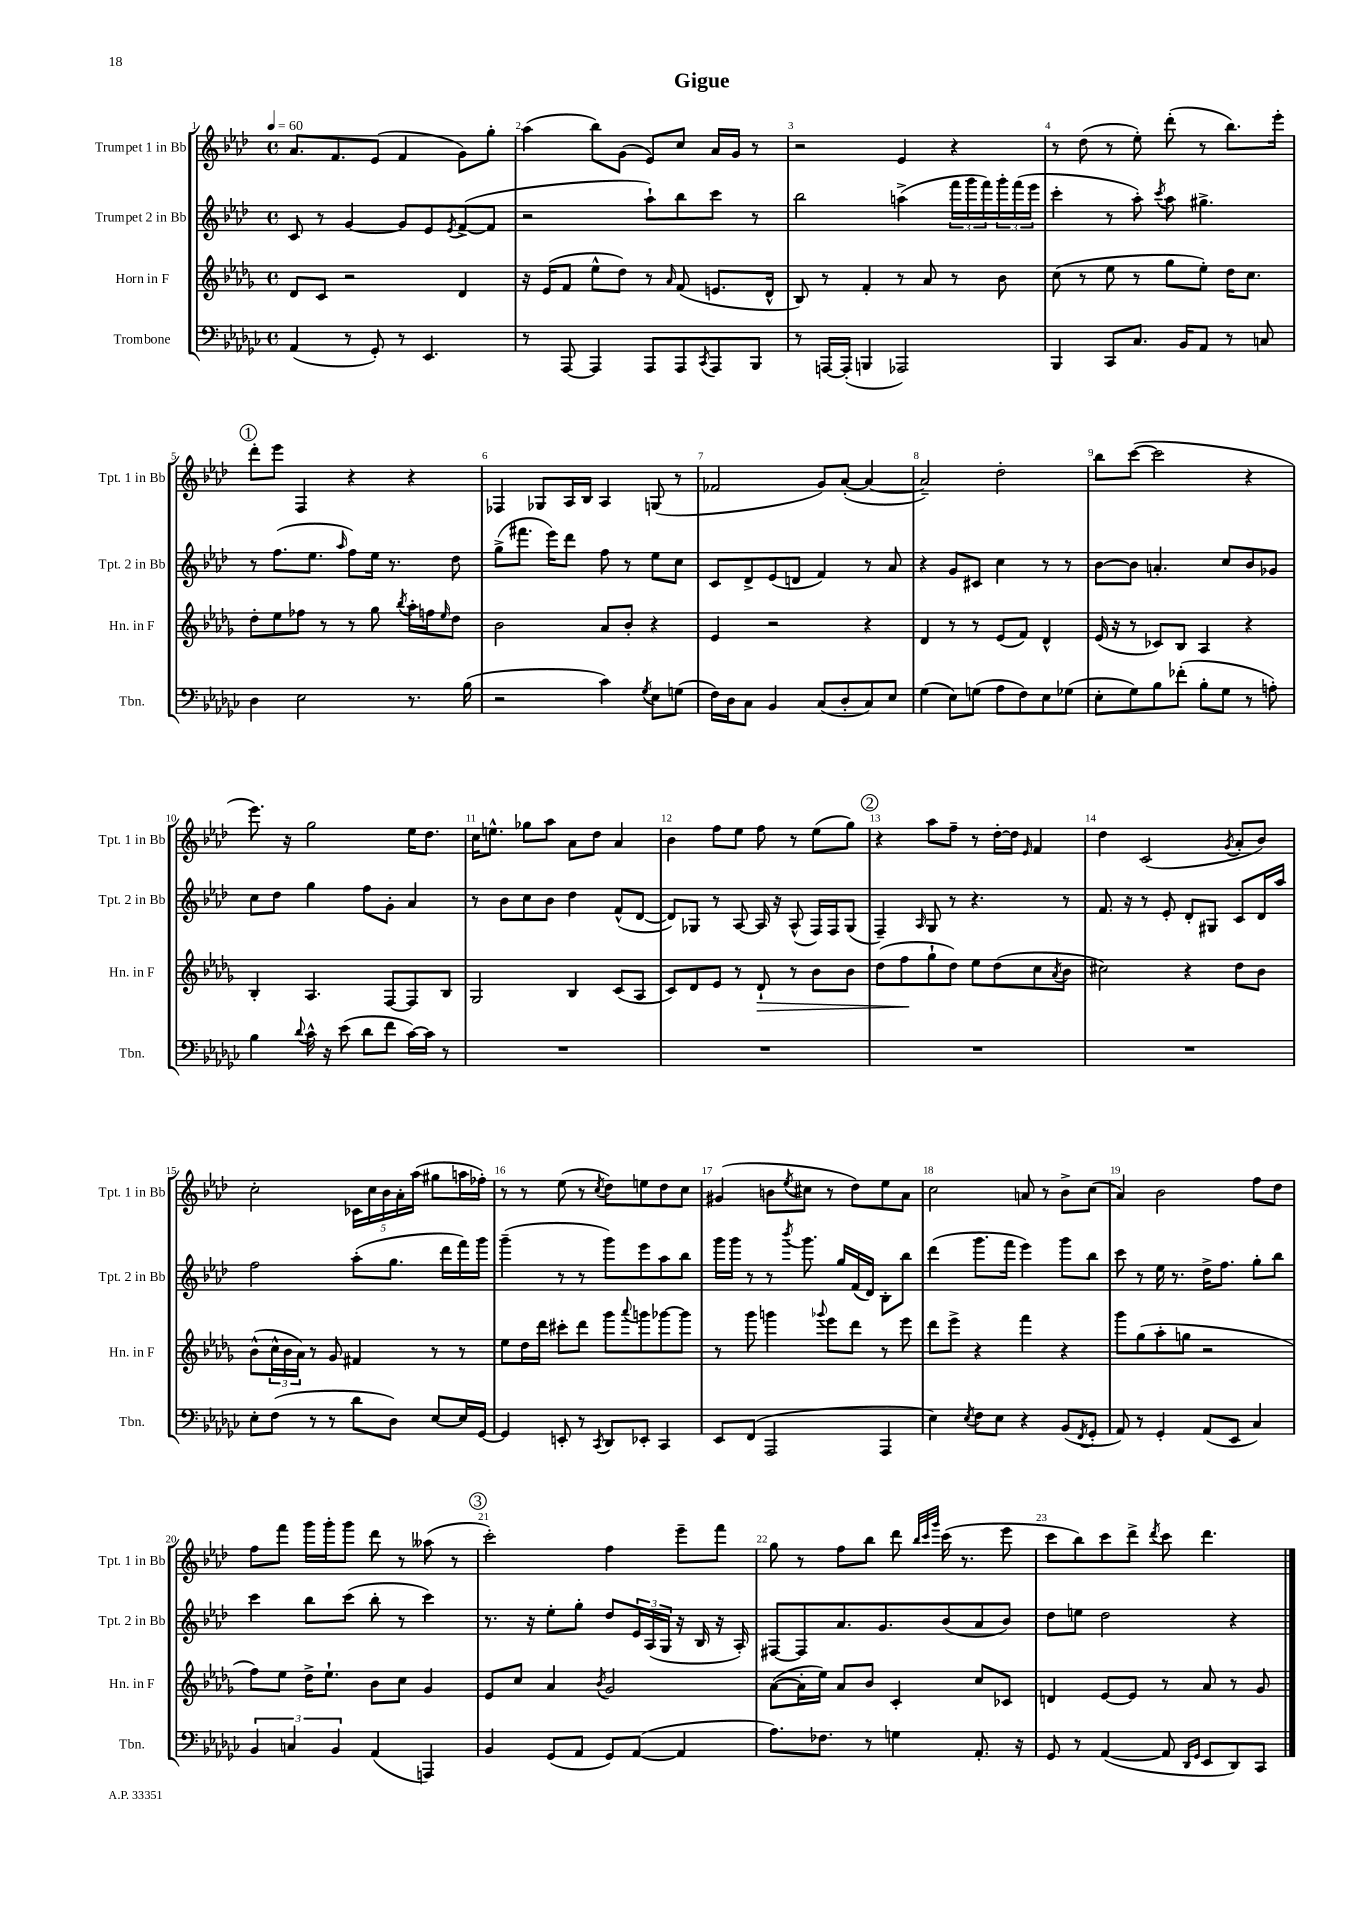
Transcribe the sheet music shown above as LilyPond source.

\header { title = "Gigue" }
<<
\new StaffGroup <<
\new Staff = "s0" \with { instrumentName = "Trumpet 1 in Bb" shortInstrumentName = "Tpt. 1 in Bb" } {
    \clef treble \key aes \major \defaultTimeSignature \time 4/4 \tempo 4 = 60
    aes'8. f'8. ees'8( f'4 g'8) g''8-. |
    aes''4( bes''8) g'8( ees'8) c''8 aes'16 g'16 r8 |
    r2 ees'4 r4 |
    r8 des''8( r8 ees''8-.) des'''8-.( r8 bes''8.) ees'''16-. |
    \mark \markup { \circle "1" } des'''8-. ees'''8 f4 r4 r4 |
    fes4 ges8 aes16 bes16 aes4 g8( r8 |
    fes'2 g'8) aes'8~-.( aes'4~ |
    aes'2--) des''2-. |
    bes''8 c'''8~( c'''2 r4 |
    ees'''8.) r16 g''2 ees''16 des''8. |
    c''16 e''8.-^ ges''8 aes''8 aes'8 des''8 aes'4 |
    bes'4 f''8 ees''8 f''8 r8 ees''8( g''8) |
    \mark \markup { \circle "2" } r4 aes''8 f''8-- r8 des''16~-. des''16 \grace { ees'16 } f'4 |
    des''4 c'2( \acciaccatura { g'8 } aes'8-. bes'8) |
    c''2-. \tuplet 5/4 { ces'16 c''16 bes'16 aes'16-. aes''16( } gis''8 a''16 fes''16-.) |
    r8 r8 ees''8( r8 \acciaccatura { c''8 } des''8) e''8 des''8 c''8 |
    gis'4( b'8 \acciaccatura { ees''8 } cis''8 r8 des''8) ees''8 aes'8 |
    c''2 a'8 r8 bes'8-> c''8( |
    aes'4) bes'2 f''8 des''8 |
    f''8 f'''8 g'''16 g'''16-. g'''8 des'''8 r8 aeses''8( r8 |
    \mark \markup { \circle "3" } c'''2-.) f''4 ees'''8-- f'''8 |
    g''8 r8 f''8 bes''8 des'''8 \grace { bes''32 c'''32 g'''32 } c'''16( r8. ees'''8 |
    c'''8 bes''8) c'''8 des'''8-> \acciaccatura { des'''8 } c'''8 des'''4. \bar "|." |
}
\new Staff = "s1" \with { instrumentName = "Trumpet 2 in Bb" shortInstrumentName = "Tpt. 2 in Bb" } {
    \clef treble \key aes \major \defaultTimeSignature \time 4/4
    c'8 r8 g'4~ g'8 ees'8 \acciaccatura { ees'8 } f'8~->( f'8 |
    r2 aes''8-!) bes''8 c'''8 r8 |
    bes''2 a''4->( \tuplet 3/2 { f'''16 g'''16 f'''16) } \tuplet 3/2 { g'''16-. f'''16( ees'''16 } |
    c'''4-. r8 aes''8-.) \acciaccatura { c'''8 } aes''8 gis''4.-> |
    \mark \markup { \circle "1" } r8 f''8.( ees''8. \grace { aes''16 } f''8) ees''16 r8. des''8 |
    g''8->( fis'''8. ees'''16) des'''8 f''8 r8 ees''8 c''8 |
    c'8 des'8-> ees'8( d'8 f'4) r8 aes'8 |
    r4 g'8 cis'8 c''4 r8 r8 |
    bes'8~ bes'8 a'4.-. c''8 bes'8 ges'8 |
    c''8 des''8 g''4 f''8 g'8-. aes'4 |
    r8 bes'8 c''8 bes'8 des''4 f'8-^( des'8~ |
    des'8) ges8 r8 aes8~ aes16 r16 aes8-^( f16) f16 ges8( |
    \mark \markup { \circle "2" } f4--) \grace { aes16 } g8 r8 r4. r8 |
    f'8. r16 r8 ees'8-. des'8-. gis8 c'8 des'16 aes''16 |
    f''2 aes''8-.( g''8. des'''16 f'''16) g'''16 |
    g'''4--( r8 r8 g'''8) ees'''8 aes''8 bes''8 |
    g'''16 g'''16 r8 r8 \acciaccatura { bes'''8 } g'''8. g''16 f'16( des'16) bes8-. bes''8 |
    des'''4( g'''8. f'''16 ees'''4) g'''8 bes''8 |
    c'''8 r8 ees''16 r8. des''16-> f''8. g''8-. bes''8 |
    c'''4 bes''8 c'''8( bes''8-. r8 c'''4) |
    \mark \markup { \circle "3" } r8. r16 ees''8-. g''8-. des''8 \tuplet 3/2 { ees'16 aes16( g16 } r16 bes16 r16 aes16-.) |
    fis8~ fis8 aes'8. g'8. bes'8( aes'8 bes'8) |
    des''8 e''8 des''2 r4 \bar "|." |
}
\new Staff = "s2" \with { instrumentName = "Horn in F" shortInstrumentName = "Hn. in F" } {
    \clef treble \key des \major \defaultTimeSignature \time 4/4
    des'8 c'8 r2 des'4 |
    r16 ees'16( f'8 ees''8-^ des''8) r8 \grace { aes'16 } f'8( e'8. des'16-^ |
    bes8) r8 f'4-. r8 aes'8 r8 bes'8 |
    c''8( r8 ees''8 r8 ges''8 ees''8-.) des''16 c''8. |
    \mark \markup { \circle "1" } des''8-. ees''8 fes''8 r8 r8 ges''8 \acciaccatura { bes''8 } aes''16-. f''16 \grace { ees''16 } des''8 |
    bes'2 aes'8 bes'8-. r4 |
    ees'4 r2 r4 |
    des'4 r8 r8 ees'8( f'8) des'4-^ |
    ees'16( r16 r8 ces'8) bes8 aes4 r4 |
    bes4-. aes4. f8~ f8 bes8 |
    ges2 bes4 c'8( aes8 |
    c'8) des'8 ees'8 r8 des'8-!\> r8 bes'8 bes'8 |
    \mark \markup { \circle "2" } des''8( f''8\! ges''8-! des''8) ees''8 des''8( c''8 \acciaccatura { aes'8 } bes'8 |
    cis''2) r4 des''8 bes'8 |
    bes'8-^( \tuplet 3/2 { c''16-^ bes'16 aes'16) } r8 ges'8 fis'4 r8 r8 |
    ees''8 des''16 des'''16 cis'''8-. des'''8 ges'''8 \appoggiatura { aes'''8 } g'''8 ges'''8~ ges'''8 |
    r8 ges'''8 g'''4 \appoggiatura { ges'''8 } ees'''8 des'''8 r8 ees'''8 |
    des'''8 ees'''8-> r4 f'''4 r4 |
    ges'''8 ges''8( aes''8-. g''8 r2 |
    f''8) ees''8 des''16-> ees''8.-! bes'8 c''8 ges'4 |
    \mark \markup { \circle "3" } ees'8 c''8 aes'4 \acciaccatura { bes'8 } ges'2 |
    aes'8~( aes'16-. ees''16) aes'8 bes'8 c'4-. c''8 ces'8 |
    d'4 ees'8~ ees'8 r8 aes'8 r8 ges'8 \bar "|." |
}
\new Staff = "s3" \with { instrumentName = "Trombone" shortInstrumentName = "Tbn." } {
    \clef bass \key ges \major \defaultTimeSignature \time 4/4
    aes,4( r8 ges,8-.) r8 ees,4. |
    r8 aes,,8~ aes,,4 aes,,8 aes,,8 \acciaccatura { ces,8 } aes,,8 bes,,8 |
    r8 a,,16~ a,,16-.( b,,4 aes,,2) |
    bes,,4 ces,8 ces8. bes,16 aes,8 r8 c8 |
    \mark \markup { \circle "1" } des4 ees2 r8. bes16( |
    r2 ces'4) \acciaccatura { ges8 } ees8 g8( |
    f16) des16 ces8 bes,4 ces8( des8-. ces8) ees8 |
    ges4( ees8) g8( aes8 f8) ees8 ges8( |
    ees8-. ges8) bes8 fes'8-.( bes8-. ges8 r8 a8-.) |
    bes4 \appoggiatura { des'8 } ces'16-^ r16 ees'8( des'8 f'8 ces'16~) ces'16 r8 |
    R1 |
    R1 |
    \mark \markup { \circle "2" } R1 |
    R1 |
    ees8-. f8( r8 r8 des'8 des8) ees8~ ees16 ges,16~ |
    ges,4 e,8-. r8 \acciaccatura { ces,8 } des,8 ees,8-. ces,4 |
    ees,8 f,8( aes,,2 aes,,4 |
    ees4) \acciaccatura { ees8 } f8 ees8 r4 bes,8( \acciaccatura { f,8 } ges,8-. |
    aes,8) r8 ges,4-. aes,8( ees,8 ces4) |
    \tuplet 3/2 { bes,4 c4 bes,4 } aes,4( a,,4) |
    \mark \markup { \circle "3" } bes,4 ges,8( aes,8 ges,8) aes,8~( aes,4 |
    aes8.) fes8. r8 g4 aes,8.-. r16 |
    ges,8 r8 aes,4~( aes,8 \grace { des,16 ges,16 } ees,8 des,8) ces,8 \bar "|." |
}
>>
>>
\layout { \context { \Score \override BarNumber.break-visibility = ##(#f #t #t) barNumberVisibility = #all-bar-numbers-visible } }
